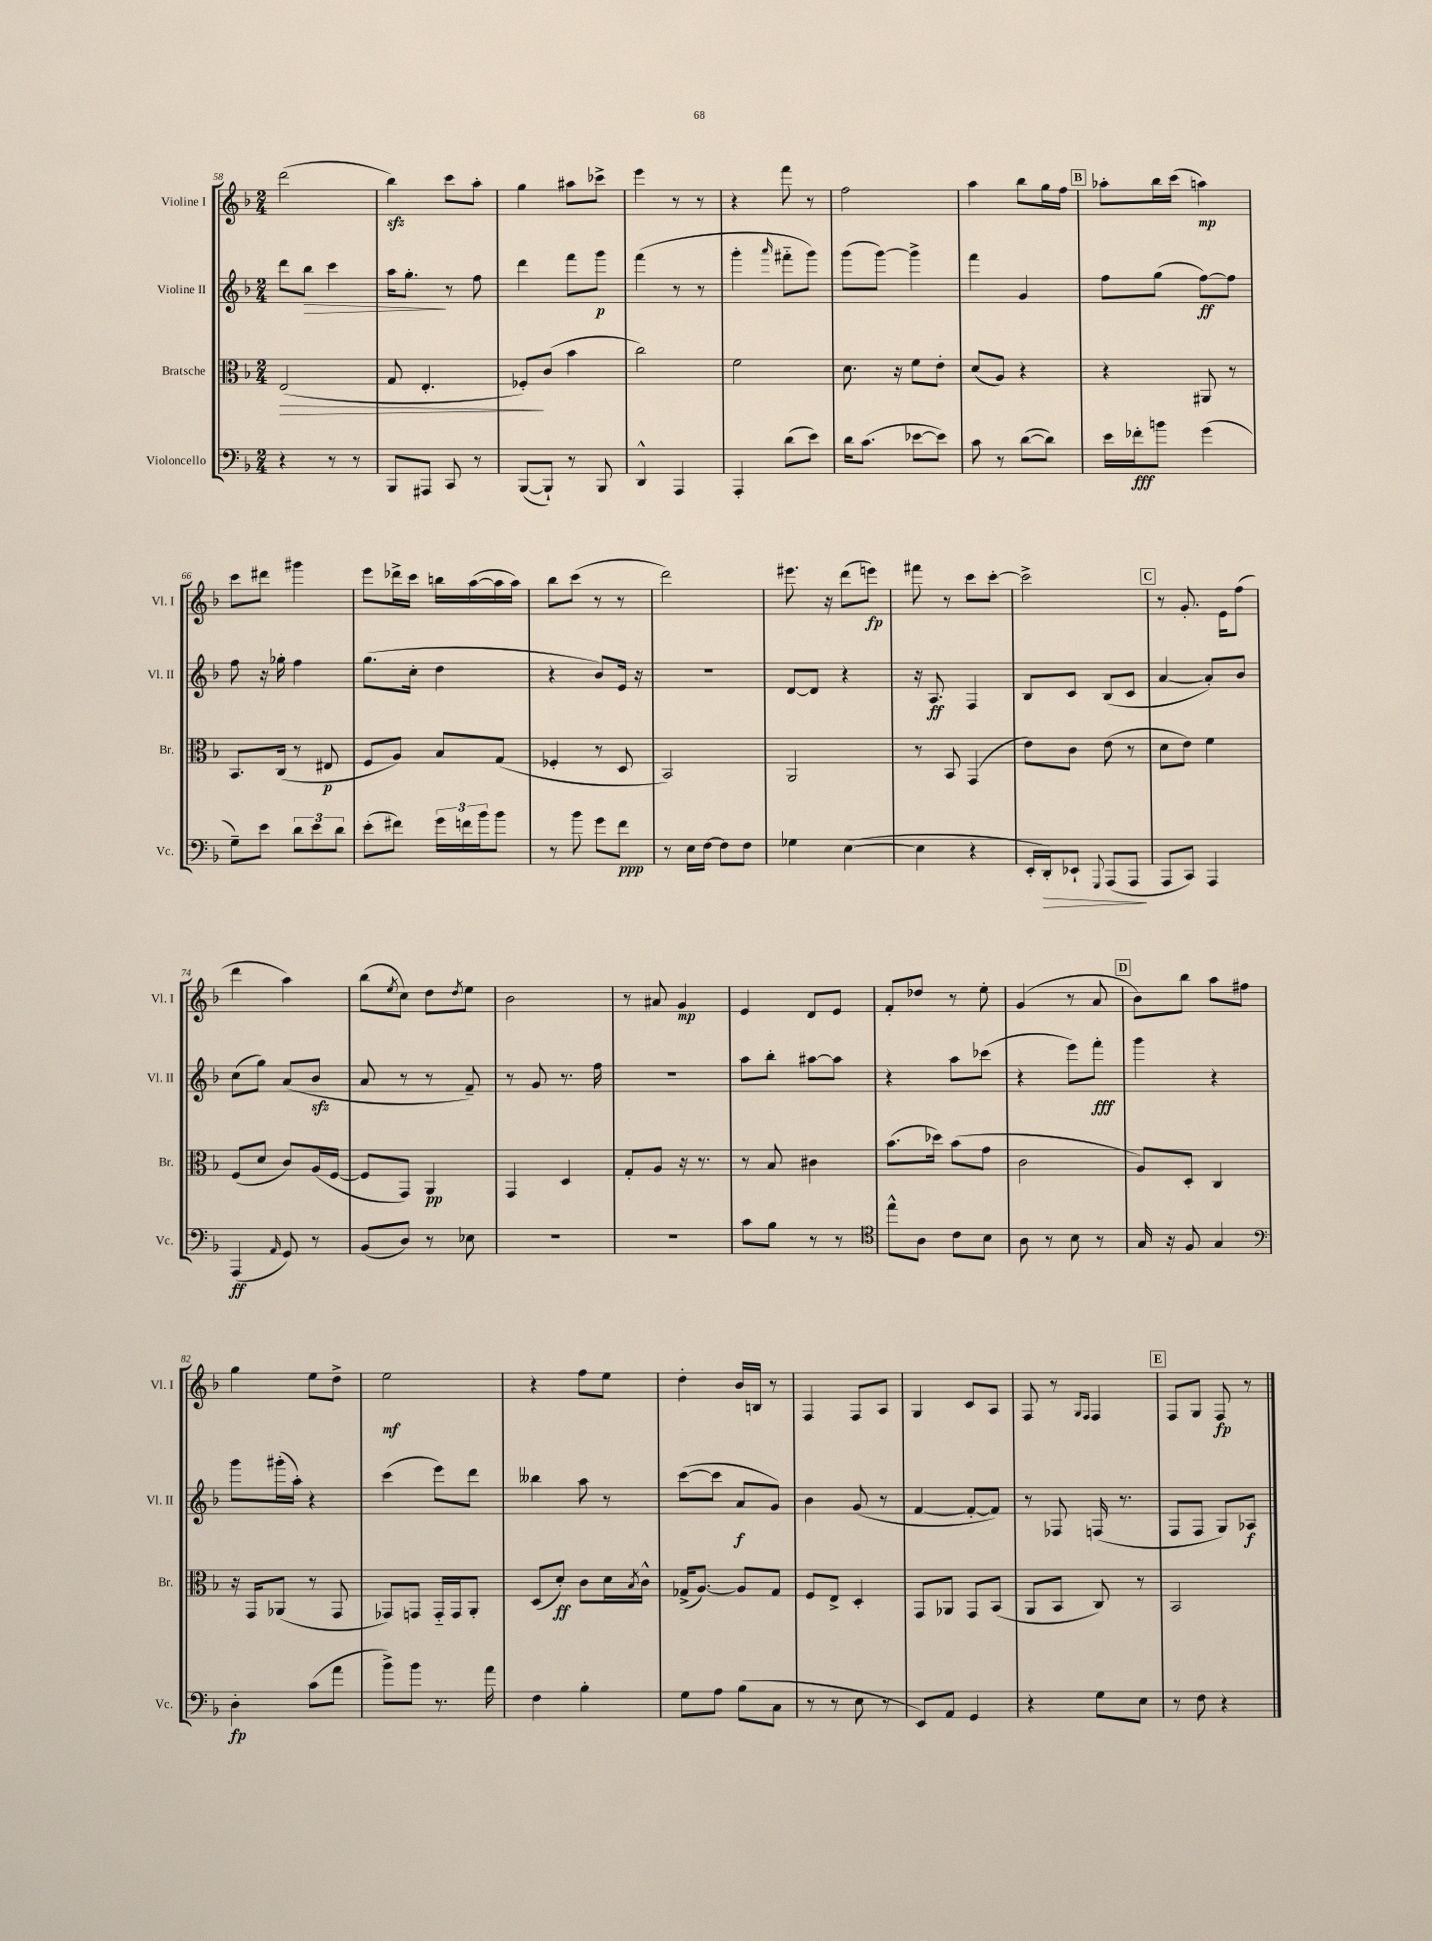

**kern	**dynam	**kern	**dynam	**kern	**dynam	**kern	**dynam
*part4	*part4	*part3	*part3	*part2	*part2	*part1	*part1
*staff4	*staff4	*staff3	*staff3	*staff2	*staff2	*staff1	*staff1
*I"Violoncello	*	*I"Bratsche	*	*I"Violine II	*	*I"Violine I	*
*I'Vc.	*	*I'Br.	*	*I'Vl. II	*	*I'Vl. I	*
*clefF4	*	*clefC3	*	*clefG2	*	*clefG2	*
*k[b-]	*	*k[b-]	*	*k[b-]	*	*k[b-]	*
*M2/4	*	*M2/4	*	*M2/4	*	*M2/4	*
=58	=58	=58	=58	=58	=58	=58	=58
!	!	!	!LO:HP:b	!	!	!	!
4r	.	(2E/	>	8ddd\L	.	(2ddd\	.
!	!	!	!	!	!LO:HP:b	!	!
.	.	.	.	8bb-\J	>	.	.
8r	.	.	.	4ccc\	.	.	.
8r	.	.	.	.	.	.	.
=59	=59	=59	=59	=59	=59	=59	=59
8BBB-/L	.	8G/	.	16aa\KL	.	4bb-zz\)	.
.	.	.	.	8.gg'\J	.	.	.
8AAA#X/J	.	4.E'/	.	.	.	.	.
8CC/	.	.	.	8r	]	8ccc\L	.
8r	.	.	.	8ff\	.	8aa'\J	.
=60	=60	=60	=60	=60	=60	=60	=60
([8BBB-/L	.	8F-X'/L)	.	4ddd\	.	4gg\	.
8BBB-`/J])	.	(8c/J	]	.	.	.	.
8r	.	4b-\	.	8fff\L	.	8aa#X\L	.
8BBB-/	.	.	.	8ggg\J	p	8ccc-X^\J	.
=61	=61	=61	=61	=61	=61	=61	=61
4DD^^/	.	2cc\)	.	(4fff\	.	4eee\	.
4AAA/	.	.	.	8r	.	8r	.
.	.	.	.	8r	.	8r	.
=62	=62	=62	=62	=62	=62	=62	=62
4AAA'/	.	2f\	.	4ggg'\	.	4r	.
.	.	.	.	16qqaaa/	.	.	.
(8d\L	.	.	.	8fff#X\L	.	8fff\	.
8e\J)	.	.	.	8ggg\J)	.	8r	.
=63	=63	=63	=63	=63	=63	=63	=63
16d\KL	.	8.d\	.	(8ggg\L	.	2ff\	.
(8.c\J	.	.	.	.	.	.	.
.	.	.	.	[8ggg\J)	.	.	.
.	.	16r	.	.	.	.	.
[8e-X\L	.	8f\L	.	4ggg^\]	.	.	.
8e-\J])	.	8e'\J	.	.	.	.	.
=64	=64	=64	=64	=64	=64	=64	=64
8c\	.	(8d/L	.	4fff\	.	4aa\	.
8r	.	8A/J)	.	.	.	.	.
([8d\L	.	4r	.	4g/	.	8bb-\L	.
8d\J])	.	.	.	.	.	16gg\L	.
.	.	.	.	.	.	16ff\JJ	.
!!LO:REH:place=s1:t=B
=65	=65	=65	=65	=65	=65	=65	=65
16e\LL	.	4r	.	8ff\L	.	8aa-X'\L	.
16f-X'\J	fff	.	.	.	.	.	.
8bn\J	.	.	.	(8gg\J	.	16bb-\L	.
.	.	.	.	.	.	(16ccc\JJ	.
(4g\	.	8AA#X/	.	[8ff\L)	ff	4aan\)	mp
.	.	8r	.	8ff\J]	.	.	.
!!LO:LB:g=z
=66	=66	=66	=66	=66	=66	=66	=66
8G~\L)	.	8.BB-/L	.	8ff\	.	8ccc\L	.
8e\J	.	.	.	16r	.	8ddd#X\J	.
.	.	(16C/Jk	.	16gg-X'\	.	.	.
12d\L	.	8r	.	4ff\	.	4ggg#X\	.
12e\	.	.	.	.	.	.	.
.	.	8E#X/	p	.	.	.	.
12d\J	.	.	.	.	.	.	.
=67	=67	=67	=67	=67	=67	=67	=67
(8e'\L	.	8F/L	.	(8.gg\L	.	8eee\L	.
8f#X\J)	.	8A/J)	.	.	.	16ddd-X^\L	.
.	.	.	.	16cc'\Jk	.	16ccc\JJ	.
24g\LL	.	8B-/L	.	4dd\	.	16bbn\LL	.
24fn\	.	.	.	.	.	.	.
.	.	.	.	.	.	([16aa\	.
24b-\J	.	.	.	.	.	.	.
8b-\J	.	(8G/J	.	.	.	16aa\]	.
.	.	.	.	.	.	16aa\JJ)	.
=68	=68	=68	=68	=68	=68	=68	=68
8r	.	4F-X'/	.	4r	.	8bb-\L	.
8b-\	.	.	.	.	.	(8ccc\J	.
8g\L	.	8r	.	8b-/L)	.	8r	.
8f\J	ppp	8D/	.	16e/Jk	.	8r	.
.	.	.	.	16r	.	.	.
=69	=69	=69	=69	=69	=69	=69	=69
8r	.	2BB-/)	.	2r	.	2ddd\)	.
16E\LL	.	.	.	.	.	.	.
[16F\JJ	.	.	.	.	.	.	.
8F\L]	.	.	.	.	.	.	.
8F\J	.	.	.	.	.	.	.
=70	=70	=70	=70	=70	=70	=70	=70
4G-X\	.	2AA/	.	[8d/L	.	8.eee#X\	.
.	.	.	.	8d/J]	.	.	.
.	.	.	.	.	.	16r	.
([4E\	.	.	.	4r	.	(8ddd\L	.
.	.	.	.	.	.	8eeen\J)	fp
=71	=71	=71	=71	=71	=71	=71	=71
4E\]	.	8r	.	16r	.	8fff#X\	.
.	.	.	.	8.A/	ff	.	.
.	.	8BB-/	.	.	.	8r	.
4r	.	(4GG/	.	4F/	.	8ccc\L	.
.	.	.	.	.	.	[8ccc'\J	.
=72	=72	=72	=72	=72	=72	=72	=72
16EE'/LL	.	8e\L)	.	8B-/L	.	2ccc^\]	.
!	!LO:HP:b	!	!	!	!	!	!
16DD'/J)	>	.	.	.	.	.	.
8EE-X`/J	.	8c\J	.	8c/J	.	.	.
8qqGGG/	.	.	.	.	.	.	.
(8AAA/L	.	(8e\	.	(8B-/L	.	.	.
8AAA/J	.	8r	.	8c/J	.	.	.
.	]	.	.	.	.	.	.
!!LO:REH:place=s1:t=C
=73	=73	=73	=73	=73	=73	=73	=73
8AAA/L	.	8d\L	.	[4a/	.	8r	.
8CC/J)	.	8e\J)	.	.	.	8.g'/	.
4AAA/	.	4f\	.	8a'/L])	.	.	.
.	.	.	.	.	.	16e\KL	.
.	.	.	.	8b-/J	.	(8ff\J	.
!!LO:LB:g=z
=74	=74	=74	=74	=74	=74	=74	=74
(4AAA/	ff	(8F/L	.	(8cc\L	.	4ddd\	.
.	.	8d/J	.	8gg\J)	.	.	.
16qqAA/	.	.	.	.	.	.	.
8GG/)	.	8c/L)	.	(8a/L	.	4aa\)	.
8r	.	(16A/L	.	8b-zz/J	.	.	.
.	.	[16F/JJ	.	.	.	.	.
=75	=75	=75	=75	=75	=75	=75	=75
(8BB-/L	.	8F/L]	.	8a/	.	(8bb-\L	.
.	.	.	.	.	.	8qee/	.
8D/J)	.	8GG/J)	.	8r	.	8cc\J)	.
8r	.	4AA/	pp	8r	.	8dd\L	.
.	.	.	.	.	.	8qdd/	.
8E-X\	.	.	.	8f~/)	.	8ee\J	.
=76	=76	=76	=76	=76	=76	=76	=76
2r	.	4GG/	.	8r	.	2b-\	.
.	.	.	.	8g/	.	.	.
.	.	4D/	.	8.r	.	.	.
.	.	.	.	16ff\	.	.	.
=77	=77	=77	=77	=77	=77	=77	=77
2r	.	8G'/L	.	2r	.	8r	.
.	.	8A/J	.	.	.	8a#X/	.
.	.	16r	.	.	.	4g/	mp
.	.	8.r	.	.	.	.	.
=78	=78	=78	=78	=78	=78	=78	=78
8c\L	.	8r	.	8aa\L	.	4e/	.
8B-\J	.	8B-/	.	8bb-'\J	.	.	.
8r	.	4c#X\	.	[8aa#X\L	.	8d/L	.
8r	.	.	.	8aa#\J]	.	8e/J	.
=79	=79	=79	=79	=79	=79	=79	=79
*clefC4	*	*	*	*	*	*	*
8ee^^\L	.	(8.b-\L	.	4r	.	8f'/L	.
8A\J	.	.	.	.	.	8dd-X/J	.
.	.	16dd-X\Jk)	.	.	.	.	.
8c\L	.	(8b-\L	.	8aa\L	.	8r	.
8B-\J	.	8g\J	.	(8ccc-X\J	.	8ee'\	.
=80	=80	=80	=80	=80	=80	=80	=80
8A\	.	2c\	.	4r	.	(4g/	.
8r	.	.	.	.	.	.	.
8B-\	.	.	.	8eee\L)	.	8r	.
8r	.	.	.	8fff'\J	fff	8a/	.
!!LO:REH:place=s1:t=D
=81	=81	=81	=81	=81	=81	=81	=81
16G/	.	8A/L)	.	4ggg\	.	8b-\L)	.
16r	.	.	.	.	.	.	.
8F/	.	8D'/J	.	.	.	8bb-\J	.
4G/	.	4C/	.	4r	.	8aa\L	.
.	.	.	.	.	.	8ff#X\J	.
!!LO:LB:g=z
=82	=82	=82	=82	=82	=82	=82	=82
*clefF4	*	*	*	*	*	*	*
4D'\	fp	16r	.	8ggg\L	.	4gg\	.
.	.	16GG/KL	.	.	.	.	.
.	.	(8AA-X/J	.	(16ggg#X'\L	.	.	.
.	.	.	.	16aa'\JJ)	.	.	.
(8c\L	.	8r	.	4r	.	8ee\L	.
8a\J	.	8GG/	.	.	.	8dd^\J	.
=83	=83	=83	=83	=83	=83	=83	=83
8b-^\L)	.	8GG-X/L)	.	(4ccc\	.	2ee\	mf
8b-\J	.	8GGn/J	.	.	.	.	.
8.r	.	16GG/LL	.	8eee\L)	.	.	.
.	.	16GG/J	.	.	.	.	.
.	.	8AA'/J	.	8ddd\J	.	.	.
16a\	.	.	.	.	.	.	.
=84	=84	=84	=84	=84	=84	=84	=84
4F\	.	(8D/L	.	4bb--X\	.	4r	.
.	.	8d'/J)	ff	.	.	.	.
4B-'\	.	8c\L	.	8aa\	.	8ff\L	.
.	.	16d\L	.	8r	.	8ee\J	.
.	.	8qB-/	.	.	.	.	.
.	.	16c^^\JJ	.	.	.	.	.
=85	=85	=85	=85	=85	=85	=85	=85
8G\L	.	(16G-X^/KL	.	([8ccc\L	.	4dd'\	.
.	.	[8.A/J)	.	.	.	.	.
8A\J	.	.	.	8ccc\J]	.	.	.
(8B-\L	.	8A/L]	.	8a/L	f	16b-/LL	.
.	.	.	.	.	.	16Bn/JJ	.
8C\J	.	8G-/J	.	8g/J)	.	8r	.
=86	=86	=86	=86	=86	=86	=86	=86
8r	.	8F/L	.	4b-\	.	4F/	.
8r	.	8E^/J	.	.	.	.	.
8E\	.	4D'/	.	(8g/	.	8F/L	.
8r	.	.	.	8r	.	8A/J	.
=87	=87	=87	=87	=87	=87	=87	=87
8EE/L)	.	8GG/L	.	[4f/	.	4G/	.
8AA/J	.	8AA-X/J	.	.	.	.	.
4GG/	.	8GG/L	.	8f'/L_	.	8c/L	.
.	.	(8BB-/J	.	8f/J])	.	8A/J	.
=88	=88	=88	=88	=88	=88	=88	=88
4r	.	8AA/L	.	8r	.	8F/	.
.	.	8BB-/J	.	8F-X/	.	8r	.
.	.	.	.	.	.	16qqG/LL	.
.	.	.	.	.	.	16qqF/JJ	.
8G\L	.	8C/)	.	(16Fn/	.	4F/	.
.	.	.	.	8.r	.	.	.
8E\J	.	8r	.	.	.	.	.
!!LO:REH:place=s1:t=E
=89	=89	=89	=89	=89	=89	=89	=89
8r	.	2BB-/	.	8F/L	.	8F/L	.
8F\	.	.	.	8F/J	.	8G/J	.
4r	.	.	.	8G/L)	.	8F/	fp
.	.	.	.	8A-X/J	f	8r	.
==	==	==	==	==	==	==	==
*-	*-	*-	*-	*-	*-	*-	*-
